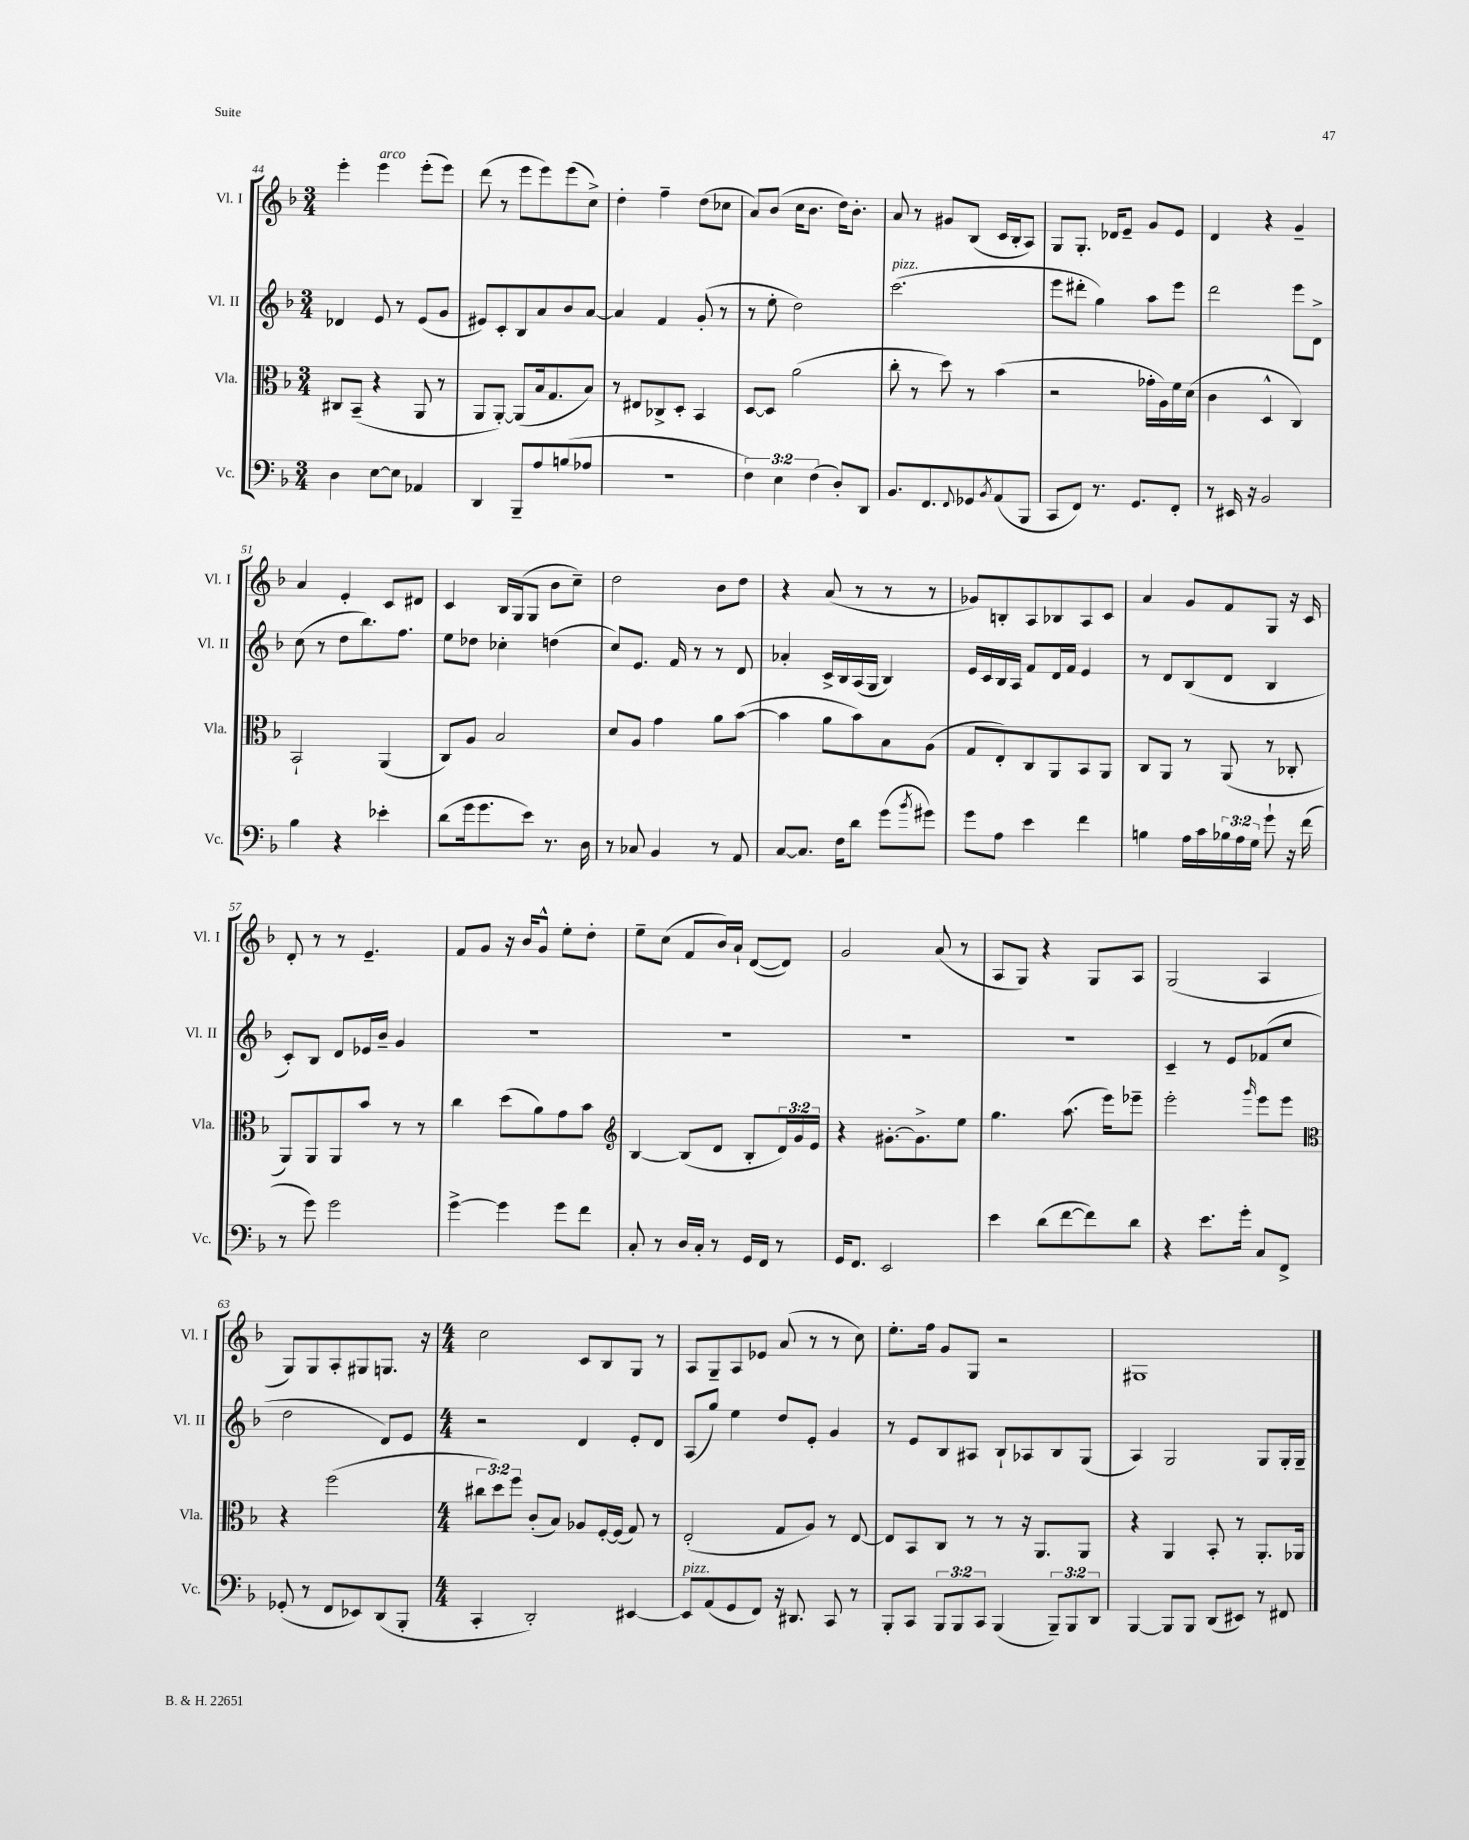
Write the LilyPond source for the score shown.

<<
\new StaffGroup <<
\new Staff = "s0" \with { instrumentName = "Vl. I" shortInstrumentName = "Vl. I" } {
    \clef treble \key f \major \numericTimeSignature \time 3/4
    e'''4-. e'''4^\markup { \italic "arco" } e'''8-.( e'''8) |
    d'''8( r8 e'''8 e'''8) e'''8( c''8->) |
    d''4-. f''4-- d''8( ces''8 |
    a'8) bes'8( c''16 bes'8. d''16) bes'8.-. |
    a'8 r8 gis'8 bes8( c'16 bes16-. a8) |
    g8 g8.-. des'16 e'8-- g'8 e'8 |
    d'4 r4 g'4-- |
    a'4 e'4-. c'8 dis'8 |
    c'4 bes16 g16( g8 bes'8 c''8--) |
    d''2 bes'8 d''8 |
    r4 a'8( r8 r8 r8 |
    ges'8) b8-. a8 bes8 a8 c'8 |
    a'4 g'8 f'8 g8 r16 c'16 |
    d'8-. r8 r8 e'4.-- |
    f'8 g'8 r16 bes'16 g'8-^ e''8-. d''8-. |
    e''8-- c''8( f'8 bes'16) a'16-! d'8~( d'8) |
    g'2 a'8( r8 |
    a8 g8) r4 g8 a8 |
    g2( a4 |
    g8) g8 a8-. gis8 g8. r16 |
    \numericTimeSignature \time 4/4 c''2 c'8 bes8 g8 r8 |
    a8 g8-- a8 ees'8 a'8( r8 r8 c''8) |
    e''8.-. f''16 g'8 g8 r2 |
    gis1 \bar "|." |
}
\new Staff = "s1" \with { instrumentName = "Vl. II" shortInstrumentName = "Vl. II" } {
    \clef treble \key f \major \numericTimeSignature \time 3/4
    des'4 e'8 r8 e'8( g'8 |
    eis'8) c'8-. bes8 a'8 bes'8 a'8~ |
    a'4 f'4 g'8-.( r8 |
    r8 e''8-. d''2) |
    c'''2.^\markup { \italic "pizz." }( |
    e'''8 dis'''8-. g''4) a''8 e'''8 |
    d'''2 e'''8 d'8-> |
    c''8( r8 d''8 bes''8.) f''8. |
    e''8 des''8 ces''4-. d''4( |
    c''8) e'8. f'16 r8 r8 d'8 |
    aes'4-. c'16-> bes16 a16( g16 bes4) |
    e'16 c'16 bes16 a16 f'8 d'16 f'16 e'4 |
    r8 d'8 bes8( d'8 bes4 |
    c'8-.) bes8 d'8 ees'16 bes'16-- g'4 |
    R2. |
    R2. |
    R2. |
    R2. |
    c'4-- r8 e'8 fes'8( c''8 |
    d''2 d'8) e'8 |
    \numericTimeSignature \time 4/4 r2 d'4 e'8-. d'8 |
    a8( g''8) e''4 d''8 e'8-. g'4 |
    r8 e'8 bes8 ais8 bes8-! aes8 bes8 g8( |
    a4) g2 g8 g16-. g16-- \bar "|." |
}
\new Staff = "s2" \with { instrumentName = "Vla." shortInstrumentName = "Vla." } {
    \clef alto \key f \major \numericTimeSignature \time 3/4 \override Staff.TupletNumber.text = #tuplet-number::calc-fraction-text
    cis8 bes,8--( r4 a,8 r8 |
    a,8 a,8~-.) a,8( bes16 g8. bes8) |
    r8 eis8 ces8-> d8-. bes,4 |
    d8~ d8 a'2( |
    c''8-. r8 d''8) r8 bes'4( |
    r2 ges'16-. a16) f'16 d'16( |
    c'4 d4-^ c4) |
    bes,2-! a,4( |
    c8) a8 bes2 |
    d'8 a8 g'4 a'8 bes'8~( |
    bes'4 a'8 bes'8) bes8 a8( |
    g8 e8-.) c8 a,8 bes,8 a,8 |
    c8 a,8 r8 a,8( r8 ces8-. |
    a,8) a,8 a,8 bes'8 r8 r8 |
    c''4 d''8( a'8) g'8 bes'8 |
    \clef treble bes4~ bes8( d'8 bes8-. \tuplet 3/2 { d'16) g'16 e'16 } |
    r4 gis'8.~-. gis'8.-> e''8 |
    g''4. a''8.( e'''16) ees'''8-- |
    e'''2-. \grace { g'''16 } e'''8 e'''8 |
    \clef alto r4 f''2( |
    \numericTimeSignature \time 4/4 \tuplet 3/2 { cis''8 d''8) f''8 } c'8-.( bes8) aes8 f16~-. f16( g8) r8 |
    e2-.( g8 a8) r8 e8~ |
    e8 bes,8 c8 r8 r8 r16 a,8. a,8 |
    r4 a,4 bes,8-. r8 a,8.-. aes,16 \bar "|." |
}
\new Staff = "s3" \with { instrumentName = "Vc." shortInstrumentName = "Vc." } {
    \clef bass \key f \major \numericTimeSignature \time 3/4 \override Staff.TupletNumber.text = #tuplet-number::calc-fraction-text
    d4 e8~ e8 aes,4 |
    d,4 bes,,8-- a8 b8( aes8 |
    R2. |
    \tuplet 3/2 { f4) e4 f4( } d8-.) d,8 |
    bes,8. f,8. \appoggiatura { f,8 } ges,8 \acciaccatura { bes,8 } a,8( bes,,8 |
    c,8 f,8) r8. g,8. f,8-. |
    r8 eis,16 r16 bes,2 |
    bes4 r4 ees'4-. |
    d'8( g'16 g'8. e'8) r8. d16 |
    r8 ces8 bes,4 r8 a,8 |
    c8~ c8. f16 d'8 g'8( \acciaccatura { bes'8 } gis'8) |
    g'8 a8 e'4 f'4 |
    b4 a16 c'16 \tuplet 3/2 { bes16 a16 g16 } g'8-! r16 f'16( |
    r8 g'8) g'2 |
    g'4~-> g'4 g'8 f'8 |
    c8-. r8 d16 c16-. r8 g,16 f,16 r8 |
    g,16 f,8. e,2 |
    e'4 d'8( f'8~ f'8) d'8 |
    r4 e'8. g'16-. c8 f,8-> |
    ges,8-.( r8 f,8 ees,8) d,8( bes,,8-. |
    \numericTimeSignature \time 4/4 c,4-. d,2-.) eis,4~ |
    eis,8^\markup { \italic "pizz." } a,8( g,8 f,8) r16 dis,8. c,8 r8 |
    bes,,8-. c,8 \tuplet 3/2 { bes,,8 bes,,8 c,8 } bes,,4( \tuplet 3/2 { bes,,8--) bes,,8 d,8 } |
    bes,,4~ bes,,8 bes,,8 d,8( eis,8) r8 fis,8 \bar "|." |
}
>>
>>
\layout { \context { \Score currentBarNumber = #44 } }
